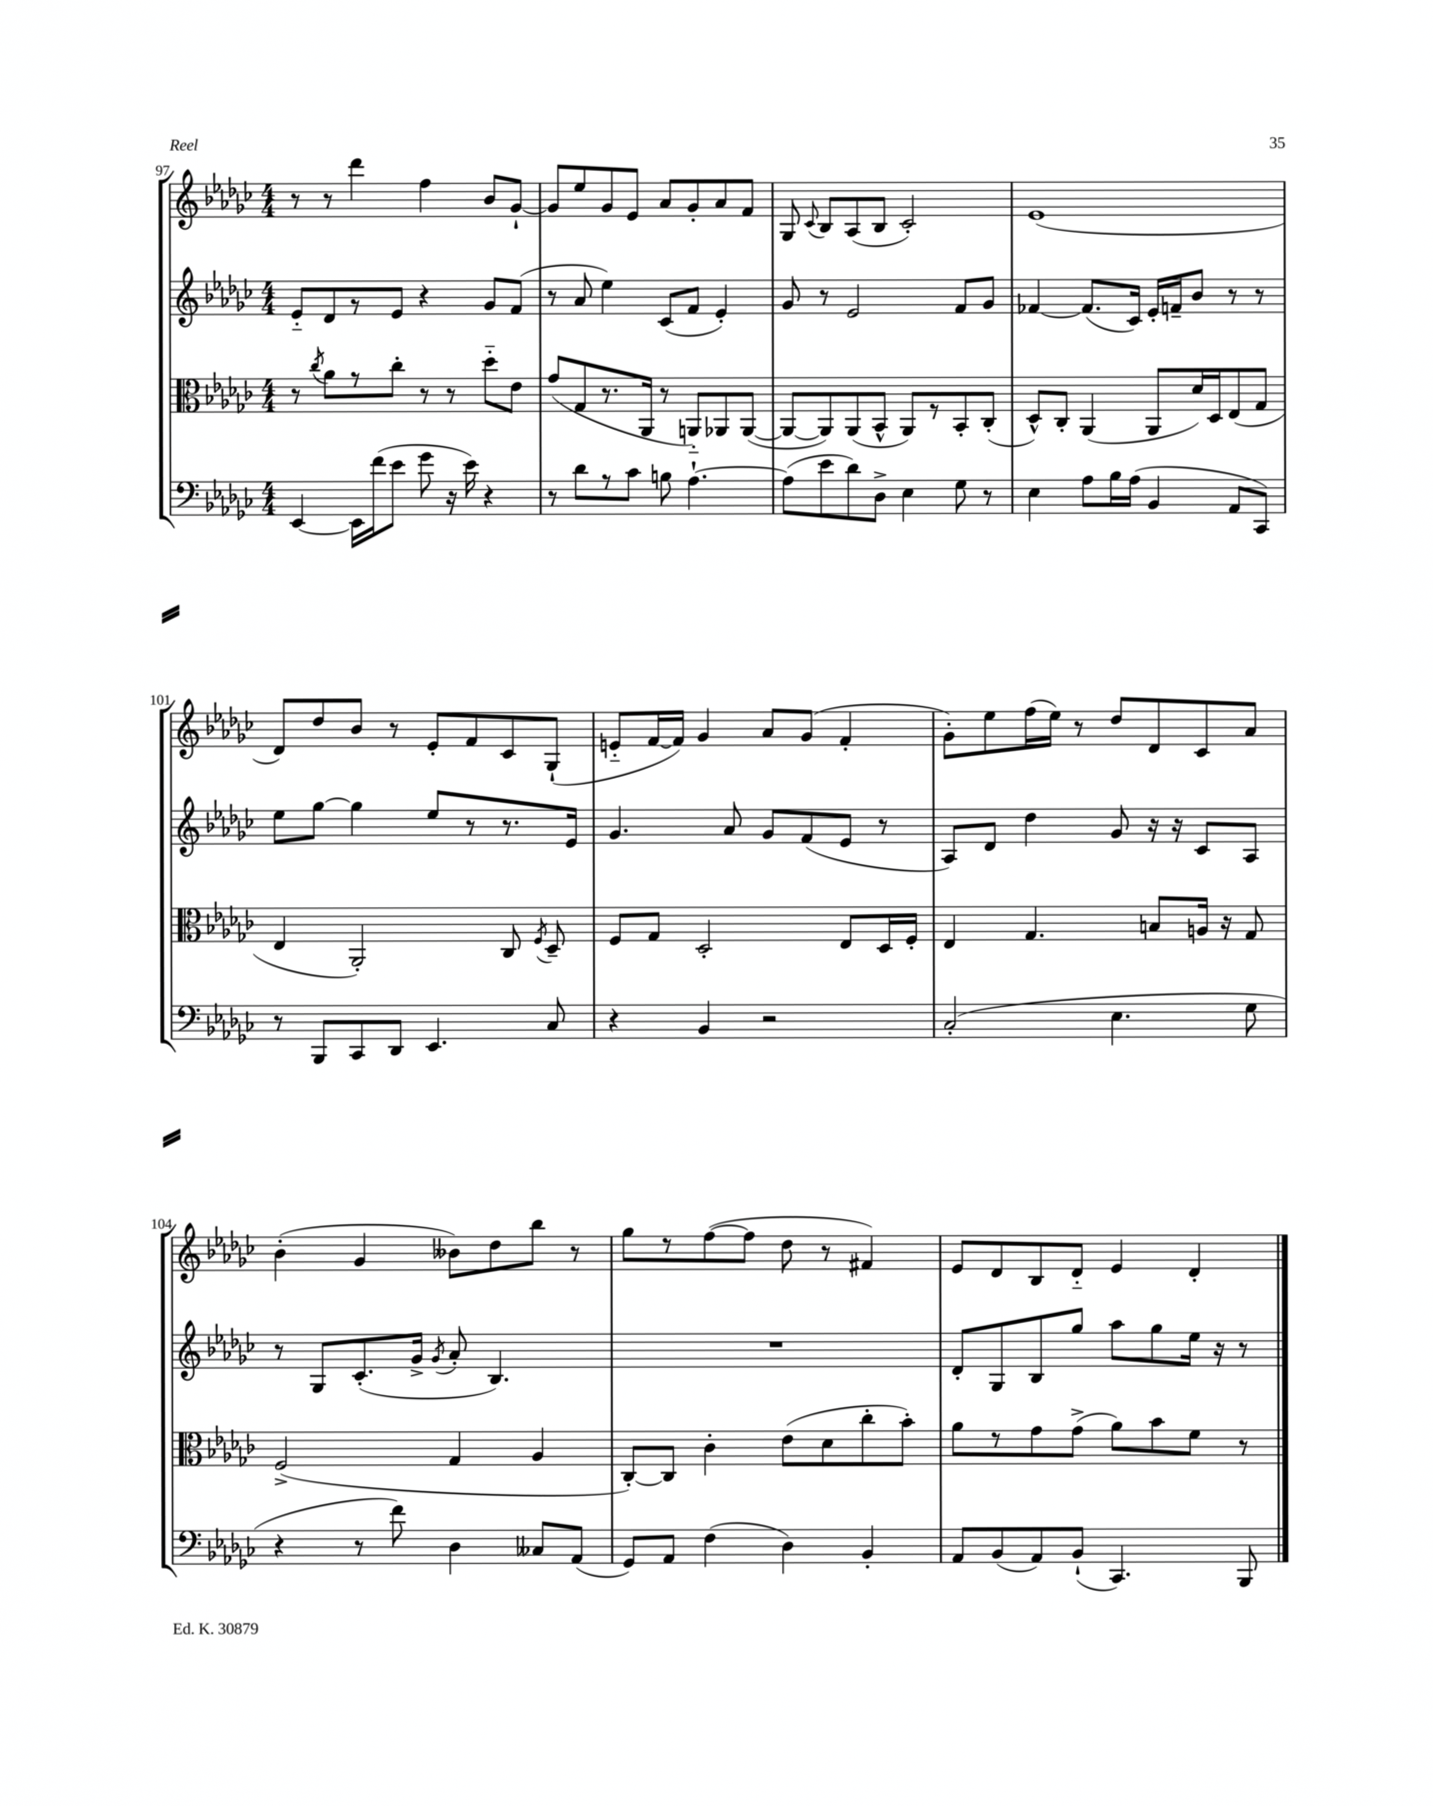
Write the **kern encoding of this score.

**kern	**kern	**kern	**kern
*part4	*part3	*part2	*part1
*staff4	*staff3	*staff2	*staff1
*clefF4	*clefC3	*clefG2	*clefG2
*k[b-e-a-d-g-c-]	*k[b-e-a-d-g-c-]	*k[b-e-a-d-g-c-]	*k[b-e-a-d-g-c-]
*M4/4	*M4/4	*M4/4	*M4/4
=97	=97	=97	=97
[4EE-/	8r	8e-/L	8r
.	8qcc-/	.	.
.	8a-\L	8d-/	8r
16EE-\LL]	8r	8r	4ddd-\
(16f\J	.	.	.
8e-\J	8cc-'\J	8e-/J	.
8g-\	8r	4r	4ff\
16r	8r	.	.
16e-\)	.	.	.
4r	8dd-\L	8g-/L	8b-/L
.	8e-\J	(8f/J	[8g-`/J
=98	=98	=98	=98
8r	(8g-/L	8r	8g-/L]
8d-\L	8G-/	8a-/	8ee-/
8r	8.r	4ee-\)	8g-/
8c-\J	.	.	8e-/J
.	16AA-/Jk	.	.
8Bn\	8r	(8c-/L	8a-/L
[4.A-`\	8AAn/L)	8f/J	8g-'/
.	8AA-X/	4e-'/)	8a-/
.	([8AA-/J	.	8f/J
=99	=99	=99	=99
(8A-\L]	8AA-/L_	8g-/	8G-/
.	.	.	8qqc-/
8e-\	8AA-/])	8r	8B-/L
8d-\)	(8AA-/	2e-/	(8A-/
8D-^\J	8BB-^^/J	.	8B-/J
4E-\	8AA-/L)	.	2c-'/)
.	8r	.	.
8G-\	8BB-'/	8f/L	.
8r	(8C-'/J	8g-/J	.
=100	=100	=100	=100
4E-\	8D-^^/L)	[4f-X/	(1e-
.	8C-'/J	.	.
8A-\L	(4AA-/	(8.f-/L]	.
16B-\L	.	.	.
(16A-\JJ	.	16c-/Jk)	.
4BB-/	8AA-/L	16e-'/LL	.
.	.	16fn~/J	.
.	16d-/L)	8b-/J	.
.	16D-/J	.	.
8AA-/L	(8E-/	8r	.
8CC-/J)	8G-/J	8r	.
!!LO:LB:g=z
=101	=101	=101	=101
8r	4E-/	8ee-\L	8d-/L)
8BBB-/L	.	[8gg-\J	8dd-/
8CC-/	2AA-'/)	4gg-\]	8b-/J
8DD-/J	.	.	8r
4.EE-/	.	8ee-/L	8e-'/L
.	.	8r	8f/
.	8C-/	8.r	8c-/
.	8qF/	.	.
8C-/	8D-~/	.	(8G-`/J
.	.	16e-/Jk	.
=102	=102	=102	=102
4r	8F/L	4.g-/	8en/L
.	8G-/J	.	[16f/L
.	.	.	16f/JJ])
4BB-/	2D-'/	.	4g-/
.	.	8a-/	.
2r	.	8g-/L	8a-/L
.	.	(8f/	(8g-/J
.	8E-/L	8e-/J	4f'/
.	16D-/L	8r	.
.	16F'/JJ	.	.
=103	=103	=103	=103
(2C-'/	4E-/	8A-/L)	8g-'\L)
.	.	8d-/J	8ee-\
.	4.G-/	4dd-\	(16ff\L
.	.	.	16ee-\JJ)
.	.	.	8r
4.E-\	.	8g-/	8dd-/L
.	8Bn/L	16r	8d-/
.	.	16r	.
.	16An/Jk	8c-/L	8c-/
.	16r	.	.
8G-\	8G-/	8A-/J	8a-/J
!!LO:LB:g=z
=104	=104	=104	=104
4r	(2F^/	8r	(4b-'\
.	.	8G-/L	.
8r	.	(8.c-'/	4g-/
8f\)	.	.	.
.	.	16g-^/Jk	.
.	.	8qg-/	.
4D-\	4G-/	8a-'/	8b--X\L)
.	.	4.B-/)	8dd-\
8C--X/L	4A-/	.	8bb-\J
(8AA-/J	.	.	8r
=105	=105	=105	=105
8GG-/L)	[8C-'/L)	1r	8gg-\L
8AA-/J	8C-/J]	.	8r
(4F\	4c-'\	.	([8ff\
.	.	.	8ff\J]
4D-\)	(8e-\L	.	8dd-\
.	8d-\	.	8r
4BB-'/	8cc-'\	.	4f#X/)
.	8b-'\J)	.	.
=106	=106	=106	=106
8AA-/L	8a-\L	8d-'/L	8e-/L
(8BB-/	8r	8G-/	8d-/
8AA-/)	8g-\	8B-/	8B-/
(8BB-`/J	(8g-^\J	8gg-/J	8d-/J
4.CC-/)	8a-\L)	8aa-\L	4e-/
.	8b-\	8gg-\	.
.	8f\J	16ee-\Jk	4d-'/
.	.	16r	.
8BBB-/	8r	8r	.
==	==	==	==
*-	*-	*-	*-
